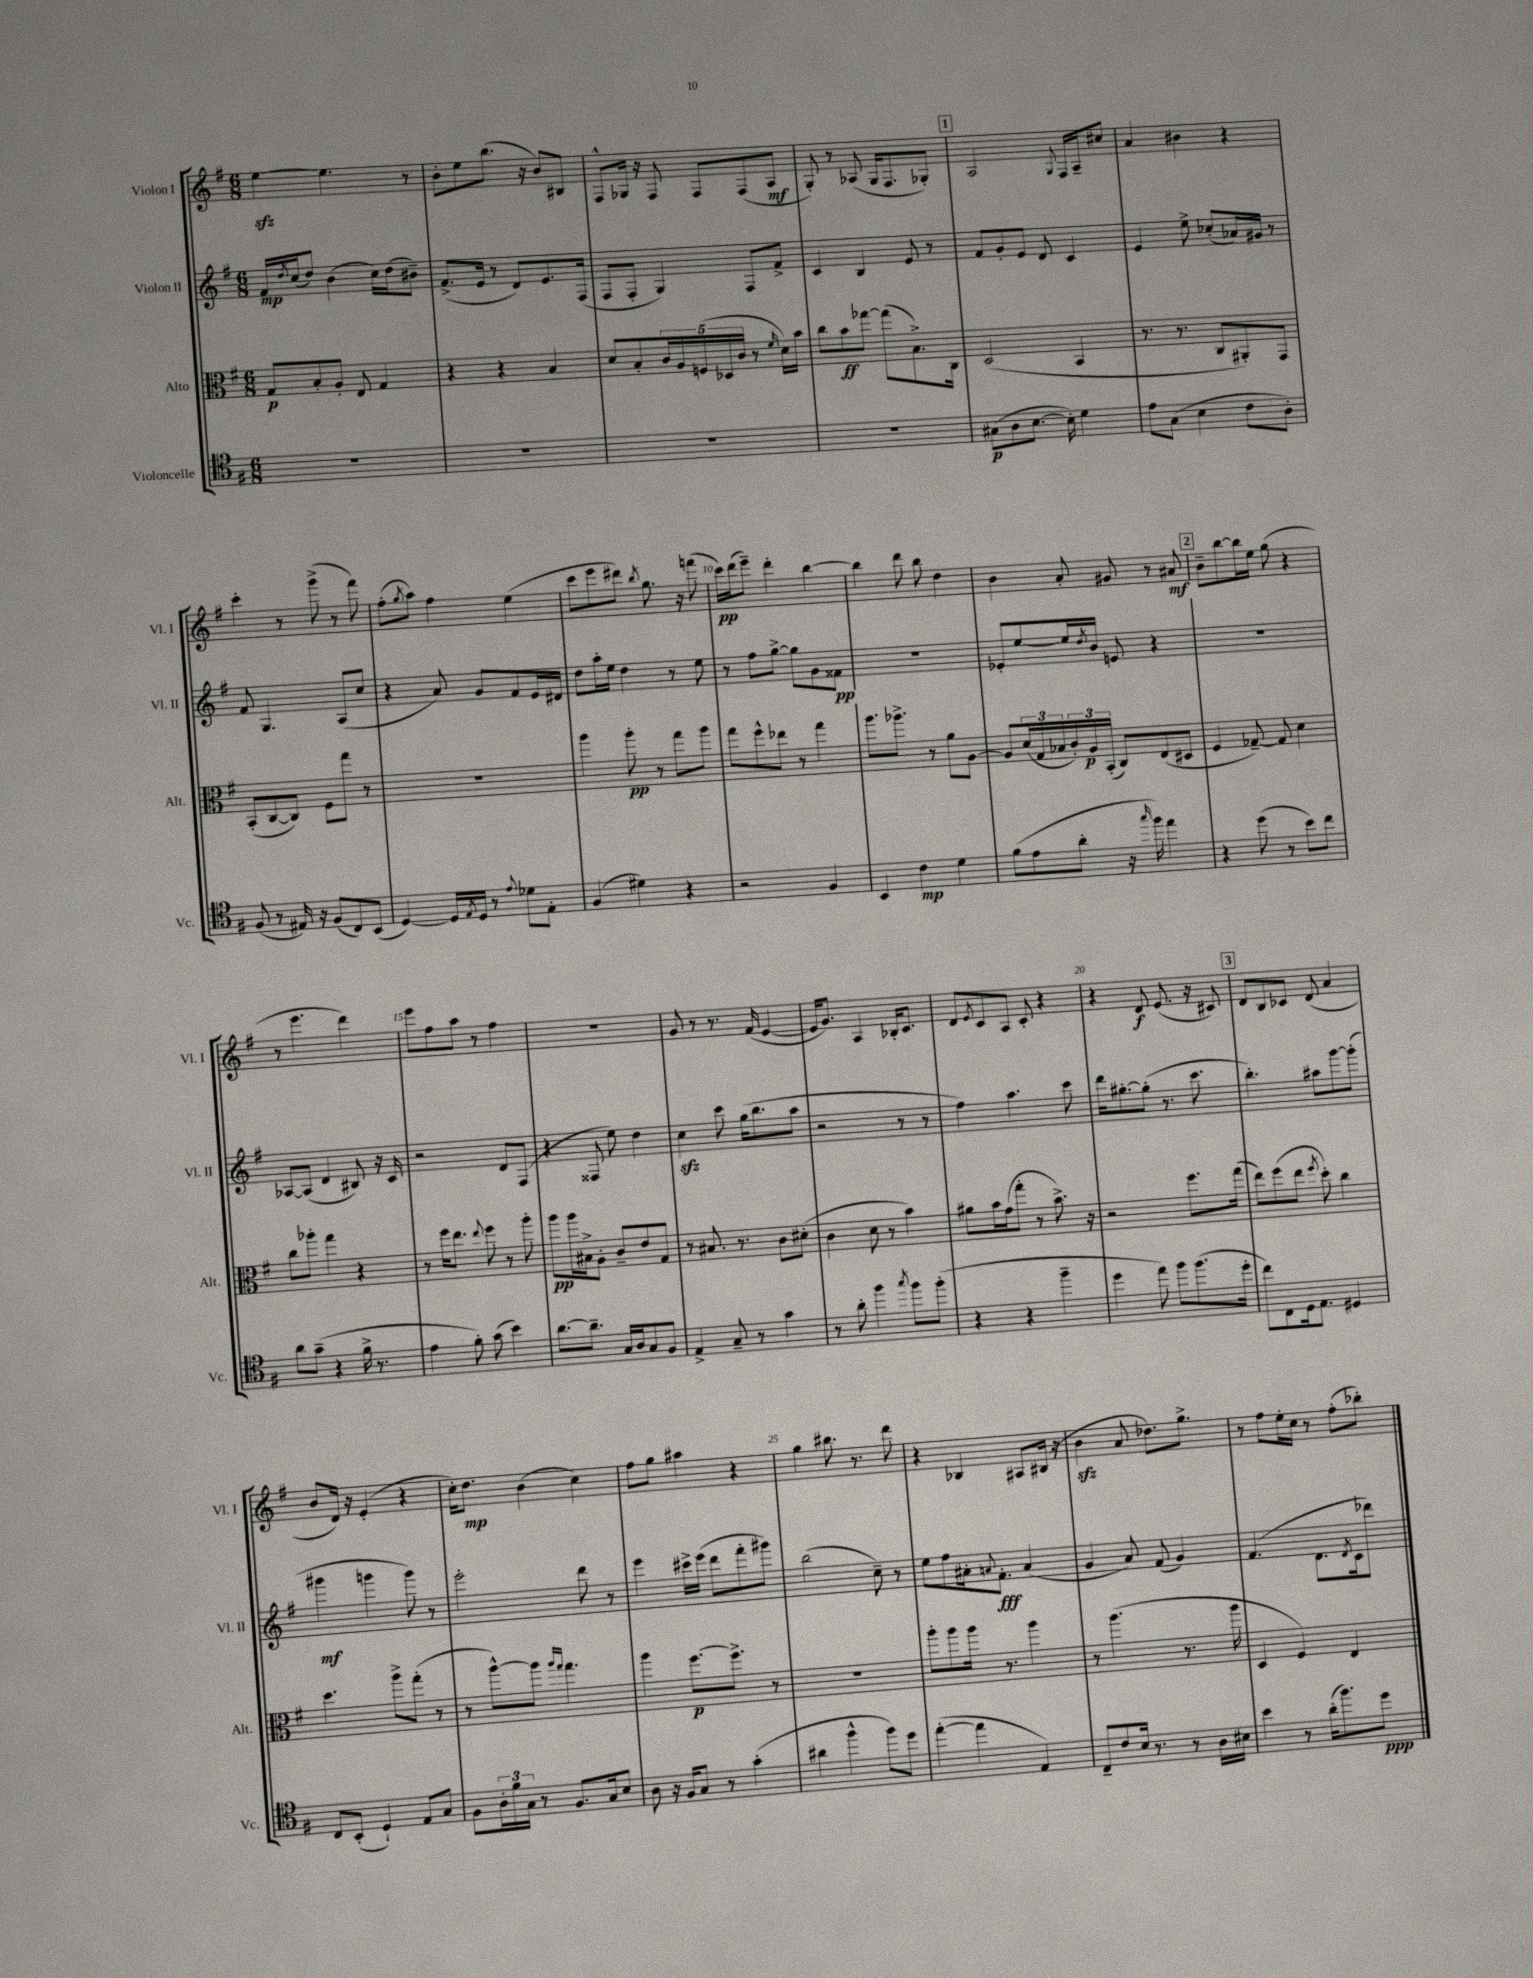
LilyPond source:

<<
\new StaffGroup <<
\new Staff = "s0" \with { instrumentName = "Violon I" shortInstrumentName = "Vl. I" } {
    \clef treble \key g \major \numericTimeSignature \time 6/8
    e''4~\sfz e''4. r8 |
    b'8-. e''8 b''8.( r16 b'8) bis8 |
    fis8-^ ges16 r16 fis8 fis8 fis8( a8\mf |
    g8-.) r8 aes8( g16 fis8. ges8-.) |
    \mark \markup { \box "1" } a2 \appoggiatura { g8 } fis16 a16-- cis''8 |
    a'4 bis'4 r4 |
    c'''4-. r8 g'''8->( r8 fis'''8) |
    fis''8-.( \acciaccatura { g''8 } a''8) fis''4 e''4( |
    c'''8 e'''8 dis'''8) \acciaccatura { b''8 } g''8. r16 f'''8( |
    c'''16\pp) d'''16( e'''8--) d'''4-. b''4~ |
    b''4 d'''8 b''8 d''4 |
    b'4 a'8-. gis'8 r8 ais'8\mf |
    \mark \markup { \box "2" } b'8-- b''8~ b''16 e''16 g''8( r4 |
    r8 e'''4. d'''4) |
    e'''8 fis''8 a''8 r8 fis''4 |
    R2. |
    g'8 r8 r8. fis'16( e'4~ |
    e'16 g'8.) a4 bes16-. c'8. |
    d'8 \acciaccatura { e'8 } c'8 a8 c'8-. r4 |
    r4 d'8\f e'8.( r16 cis'8) |
    \mark \markup { \box "3" } d'8 b8 ces'8 d'8( a'4 |
    b'8 d'16) r16 e'4-.( r4 |
    c''16-.) d''8.\mp b'4( c''4) |
    fis''8 g''8 ais''4 r4 |
    g''4 bis''8. r8. d'''8 |
    r4 bes4 ais8 bis16( r16 |
    b'4\sfz a'8 des''8.) g''8.-> |
    r8 fis''8 e''16-. c''16 r8 fis''8-.( bes''8-.) \bar "|." |
}
\new Staff = "s1" \with { instrumentName = "Violon II" shortInstrumentName = "Vl. II" } {
    \clef treble \key g \major \numericTimeSignature \time 6/8
    fis'16\mp \acciaccatura { d''8 } c''16( d''8) b'4( c''16) d''16( bis'8--) |
    fis'8.->( e'16 r8 d'8) e'8. fis16( |
    fis8 fis8-. g4) fis8 fis'8-> |
    c'4 b4 e'8 r8 |
    \mark \markup { \box "1" } fis'8 g'8-. e'8 d'8 c'4 |
    e'4 e''8-> ces''8-.( aes'16) gis'16 r8 |
    fis'8 g4. a8( c''8 |
    r4 a'8) g'8 fis'8 e'16 dis'16 |
    d''8 a''16-. e''16 d''4 r8 e''8 |
    r8 fis''8 g''8~-> g''8 g'8 fisis'8\pp |
    R2. |
    ees'8-. e''8~ e''16 \acciaccatura { d''8 } b'16 e'8 r4 |
    \mark \markup { \box "2" } r2. |
    aes8~ aes8( d'4 bis8) r16 c'16 |
    r2 d'8 fis8( |
    r4 fisis8 e''8) d''4 |
    c''4\sfz c'''8 g''16( b''8. a''8 |
    r2 r8 r8 |
    fis''4) a''4. c'''8 |
    d'''16 gis''8.~-. gis''8-.( r8. c'''8. |
    \mark \markup { \box "3" } b''4.-.) ais''8 g'''8~ g'''8-.( |
    gis'''4\mf g'''4 g'''8) r8 |
    e'''2-. d'''8 r8 |
    e'''4 cis'''16-> e'''16( d'''8 fis'''8-. gis'''8) |
    b''2( c''8--) r8 |
    e''8 fis''8 ais'16-. \appoggiatura { a'8 } fis'8.-.\fff a'4( |
    g'4 a'8) fis'8( g'4) |
    fis'4.( d'8. \acciaccatura { d'8 } c'16 des'''8) \bar "|." |
}
\new Staff = "s2" \with { instrumentName = "Alto" shortInstrumentName = "Alt." } {
    \clef alto \key g \major \numericTimeSignature \time 6/8
    g8\p b8-. a8-. e8 g4 |
    r4 r4 b4 |
    d'8 b8-. \tuplet 5/4 { c'16 a16 f16( des16 c'16 } r8 \grace { fis'16 } d'16) b'16 |
    c''8 b'8\ff ges''8~ ges''8( b8.->) c16 |
    \mark \markup { \box "1" } d2( b,4 |
    r8. r8. c8 ais,8-.) g,8 |
    b,8-.( c8~ c8) fis8 g''8 r8 |
    R2. |
    a''4 a''8-.\pp r8 g''8 a''8 |
    g''8 fis''8-^ ees''8 r8 g''4 |
    a''8. aes''8.-> r8 a'8 a8~ |
    a8 \tuplet 3/2 { d'16( g16 bes16 } \tuplet 3/2 { c'16-.) a16\p b,16-.( } c8) e8( dis8 |
    \mark \markup { \box "2" } fis4 ges8~--) ges8 d'4 |
    c''8 aes''8-. g''4 r4 |
    r8 fis''16 e''8. \appoggiatura { e''8 } fis''8 r8 a''8-. |
    a''8\pp a''16 bis16-> a8-. c'8-- e'8 g8 |
    r8 bis8. r8. c'8 dis'8-.( |
    c'4 d'8 r8 b'4) |
    ais'8 b'16 g'16( g''8-. r8 b'8.->) r16 |
    r2 fis''8. g''16( |
    \mark \markup { \box "3" } e''8) fis''8( e''8 \acciaccatura { fis''8 } d''8-.) c''4 |
    d''4. a''8-> g''8-.( r8 |
    r8 a''8~-^) a''8 \grace { a''16 g''16 } g''4. |
    a''4 fis''8.~\p fis''8.-> r8 |
    R2. |
    a''8-. a''8 a''16 r8. a''4 |
    r8 a''4.( r8. a''16 |
    d4 fis4) e4 \bar "|." |
}
\new Staff = "s3" \with { instrumentName = "Violoncelle" shortInstrumentName = "Vc." } {
    \clef tenor \key g \major \numericTimeSignature \time 6/8
    R2. |
    R2. |
    R2. |
    R2. |
    \mark \markup { \box "1" } gis8\p( a8 b8.~ b16-.) d'4 |
    e'8 g8( b4 c'8 a8-.) |
    fis8( r8 eis16) r16 fis8( c8) b,8( |
    d4~) d16 \acciaccatura { e8 } d16 r8 \appoggiatura { e'8 } des'8 e8-. |
    fis4( dis'4) r4 |
    r2 fis4 |
    b,4 c'4\mp d'4 |
    fis'8( e'8 a'8-. r16 \grace { g''16 } fis''16) e''4 |
    \mark \markup { \box "2" } r4 d''8( r8 b'8) c''8 |
    a'8 g'8--( r4 fis'16-> r8. |
    e'4 fis'8-.) g'8( b'4) |
    a'8.~ a'8.-- g16 a16 g8 fis8 |
    e4-> g8-- r8 g'4 |
    r8 a'8-. fis''4 \acciaccatura { g''8 } fis''8 fis''8-.( |
    r4 r4 fis''4-- |
    d''4 e''8) fis''8 fis''8.( d''16-. |
    \mark \markup { \box "3" } c''8) c8 d16 e8. dis4 |
    c8 b,8-.( d4-!) e8 g8 |
    fis8 \tuplet 3/2 { a16-. fis'16 g16 } r8 fis8. g16 b8 |
    a8 r16 fis16 g8 r8 g'4-.( |
    ais'4 fis''4-^ fis''8) d''8 |
    e''4~-.( e''4 e4) |
    c8-- c'8 b16 r8. r8 a16 bis16 |
    b'4 r8 a'16-.( fis''8.) d''8\ppp \bar "|." |
}
>>
>>
\layout { \context { \Score \override BarNumber.break-visibility = ##(#f #t #t) barNumberVisibility = #(every-nth-bar-number-visible 5) } }
